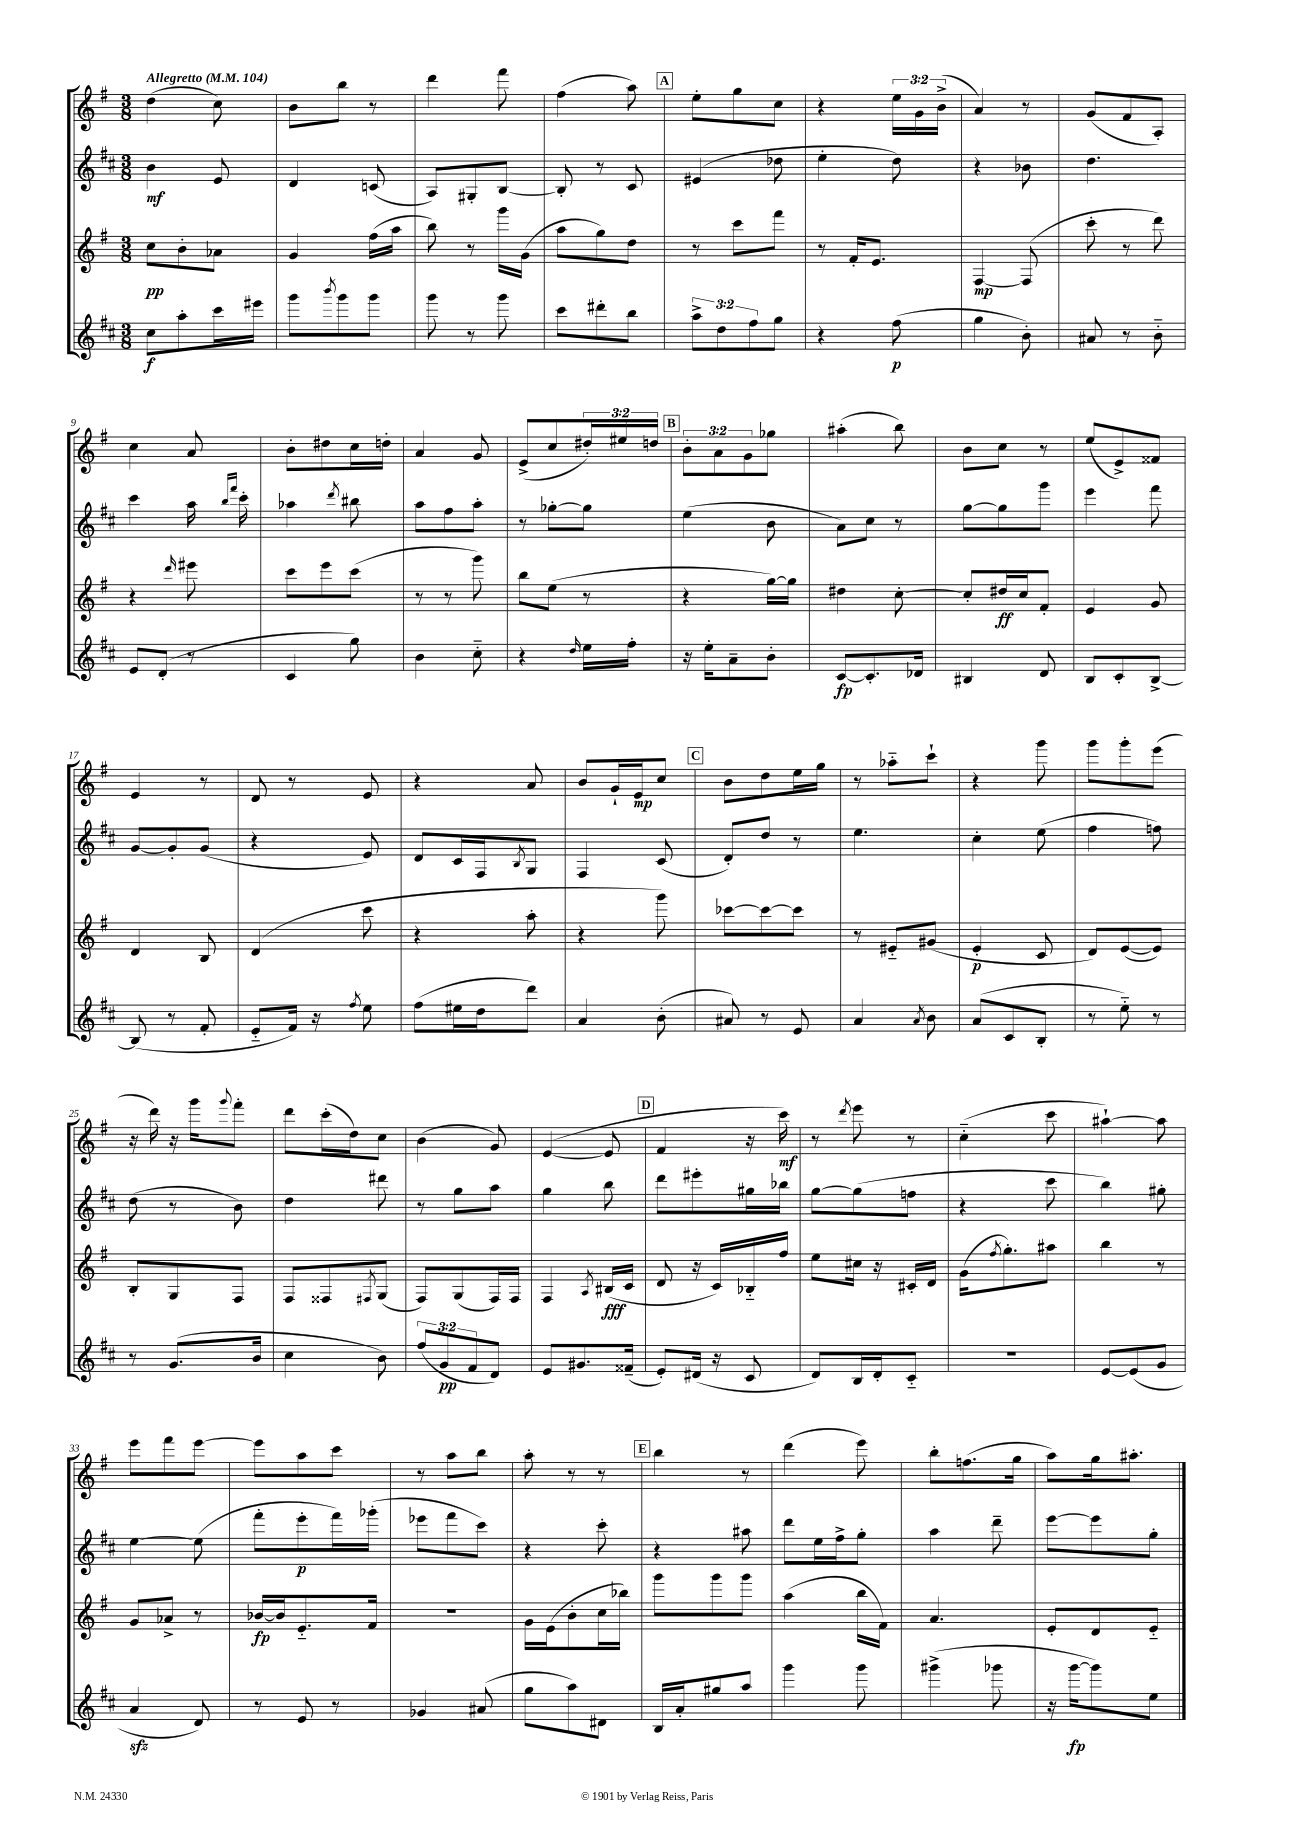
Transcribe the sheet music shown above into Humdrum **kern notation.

**kern	**kern	**kern	**kern
*staff4	*staff3	*staff2	*staff1
*clefG2	*clefG2	*clefG2	*clefG2
*k[f#c#]	*k[f#]	*k[f#c#]	*k[f#]
*M3/8	*M3/8	*M3/8	*M3/8
*MM104	*MM104	*MM104	*MM104
8cc#	8cc	4b	(4dd
8aa'	8b'	.	.
16ccc#	8a-	8e	8cc)
16eee#	.	.	.
=	=	=	=
8ggg	4g	4d	8b
8qbbb	.	.	.
8ggg	.	.	8bb
8ggg	(16ff#	(8c	8r
.	16aa	.	.
=	=	=	=
8ggg	8bb)	8A)	4ddd
8r	8r	8G#'	.
8ggg	16ggg	[8B	8fff#
.	(16g	.	.
=	=	=	=
8ccc#	8aa	8B']	(4ff#
8ddd#'	8gg)	8r	.
8bb	8dd	8c#	8aa)
=	=	=	=
12aa^	8r	(4e#	8ee'
12dd	.	.	.
.	8ccc	.	8gg
12ff#	.	.	.
8gg	8fff#	8dd-	8cc
=	=	=	=
4r	8r	4ee'	4r
.	16f#'	.	.
.	8.e	.	.
(8ff#	.	8dd)	24ee
.	.	.	24g
.	.	.	(24b^
=	=	=	=
4gg	[4F#	4r	4a)
8b')	(8F#]	8b-	8r
=	=	=	=
8a#	8ccc'	4.dd	(8g
8r	8r	.	8f#
8b'~	8ddd)	.	8A')
=	=	=	=
8e	4r	4ccc#	4cc
(8d'	.	.	.
.	16qqddd	.	.
8r	8eee#	16aa	8a
.	.	16qqbb	.
.	.	16qqfff#	.
.	.	16ccc#'	.
=	=	=	=
4c#	8ccc	4aa-	8b'
.	8eee	.	8dd#
.	.	8qddd	.
8gg)	(8ccc	8bb#	16cc
.	.	.	16dd'
=	=	=	=
4b	8r	8aa	4a
.	8r	8ff#	.
8cc#'~	8ggg)	8aa'	8g
=	=	=	=
4r	8bb	8r	(8e^
.	(8ee	[8gg-'	8cc
16qqdd	.	.	.
16ee	8r	8gg-]	24dd#')
.	.	.	24ee#
16ff#'	.	.	.
.	.	.	24dd
=	=	=	=
16r	4r	(4ee	12b'
16ee'	.	.	.
.	.	.	12a
8a~	.	.	.
.	.	.	12g
8b'	[16gg)	8b	8gg-
.	16gg]	.	.
=	=	=	=
[8c#	4dd#	8a)	(4aa#'
8.c#']	.	8cc#	.
.	[8cc'	8r	8bb)
16d-	.	.	.
=	=	=	=
4B#	8cc']	[8gg	8b
.	16dd#	8gg]	8cc
.	16cc	.	.
8d	8f#'	8ggg	8r
=	=	=	=
8B	4e	4eee	(8ee
8c#'	.	.	8e^)
[8B^	8g	8fff#	8f##
=	=	=	=
(8B]	4d	[8g	4e
8r	.	8g']	.
8f#'	8B	(8g	8r
=	=	=	=
8e'~	(4d	4r	8d
16f#)	.	.	8r
16r	.	.	.
8qff#	.	.	.
8ee	8ccc	8e)	8e
=	=	=	=
(8ff#	4r	8d	4r
16ee#	.	16c#	.
16dd	.	16F#	.
.	.	8qB	.
8ddd)	8aa'	8G	8a
=	=	=	=
4a	4r	4F#	8b
.	.	.	16g`
.	.	.	16e
(8b'	8ggg)	(8c#	8cc
=	=	=	=
8a#)	[8ccc-	8d')	8b
8r	8ccc-_	8dd	8dd
8e	8ccc-]	8r	16ee
.	.	.	16gg
=	=	=	=
4a	8r	4.ee	8r
.	8e#'~	.	8aa-'~
8qa	.	.	.
8b	(8g#	.	8ccc`
=	=	=	=
(8a	4e'	4cc#'	4r
8c#	.	.	.
8B'	8c	(8ee	8ggg
=	=	=	=
8r	8d)	4ff#	8ggg
8ee'~)	([8e	.	8ggg'
8r	8e])	8ff)	(8eee
=	=	=	=
8r	8B'	(8dd	16r
.	.	.	16ddd)
(8.g	8G	8r	16r
.	.	.	16ggg
.	.	.	8qqggg
.	8F#	8b)	8fff#'
16b	.	.	.
=	=	=	=
4cc#	8F#	4dd	8ddd
.	8F##	.	(16ccc'
.	.	.	16dd)
.	8qF#	.	.
8b)	(8G	8ddd#	8cc
=	=	=	=
(12ff#	8F#)	8r	(4b
12g	.	.	.
.	(8G	8gg	.
12f#	.	.	.
8d)	16F#)	8aa	8g)
.	16F#	.	.
=	=	=	=
8e	4F#	4gg	([4e
8.g#	.	.	.
.	8qA	.	.
.	(16B#	8bb	8e]
(16f##~	16c	.	.
=	=	=	=
8e')	8d	8ddd	4f#
(16d#	16r	8eee#'	.
16r	16c)	.	.
8c#	16B-'~	16gg#	16r
.	16ff#	16bb-	16ccc)
=	=	=	=
8d)	8ee	[8gg	8r
.	.	.	8qddd
16B	16cc#	(8gg]	8eee
16d'	16r	.	.
8c#'~	16c#'	8ff	8r
.	16d	.	.
=	=	=	=
4.r	(16g	4r	(4cc'~
.	8qff#	.	.
.	8.gg')	.	.
.	8aa#	8ccc#	8ccc
=	=	=	=
[8e	4bb	4bb)	[4aa#`)
(8e]	.	.	.
8g	8r	8gg#'	8aa#]
=	=	=	=
4a	8g	[4ee	8eee
.	8a-^	.	8fff#
8d)	8r	(8ee]	[8eee
=	=	=	=
8r	[16b-	8fff#'	8eee]
.	16b-]	.	.
8e	8.e'~	8eee'	8aa
8r	.	16fff#)	8ccc
.	16f#	(16ggg-'	.
=	=	=	=
4g-	4.r	8eee-	8r
.	.	8fff#	8aa
(8a#	.	8ccc#)	8bb
=	=	=	=
8gg	16g	4r	8aa'
.	(16e	.	.
8aa)	8b'	.	8r
8d#	16cc	8ccc#'	8r
.	16bb-)	.	.
=	=	=	=
16B	8ggg	4r	4bb
16a'	.	.	.
8gg#	8ggg	.	.
8aa	8ggg	8aa#	8r
=	=	=	=
4ggg	(4aa	8ddd	(4ddd
.	.	16ee	.
.	.	16ff#^	.
8ggg	16bb	8gg'	8eee)
.	16f#)	.	.
=	=	=	=
(4ggg#^	4.a	4aa	8bb'
.	.	.	(8.ff
8ggg-	.	8ddd~	.
.	.	.	16gg
=	=	=	=
16r	8e'	[8eee	8aa)
[16ggg	.	.	.
8ggg])	8d	8eee]	16gg
.	.	.	8.aa#'
8ee	8e'~	8gg'	.
==	==	==	==
*-	*-	*-	*-
